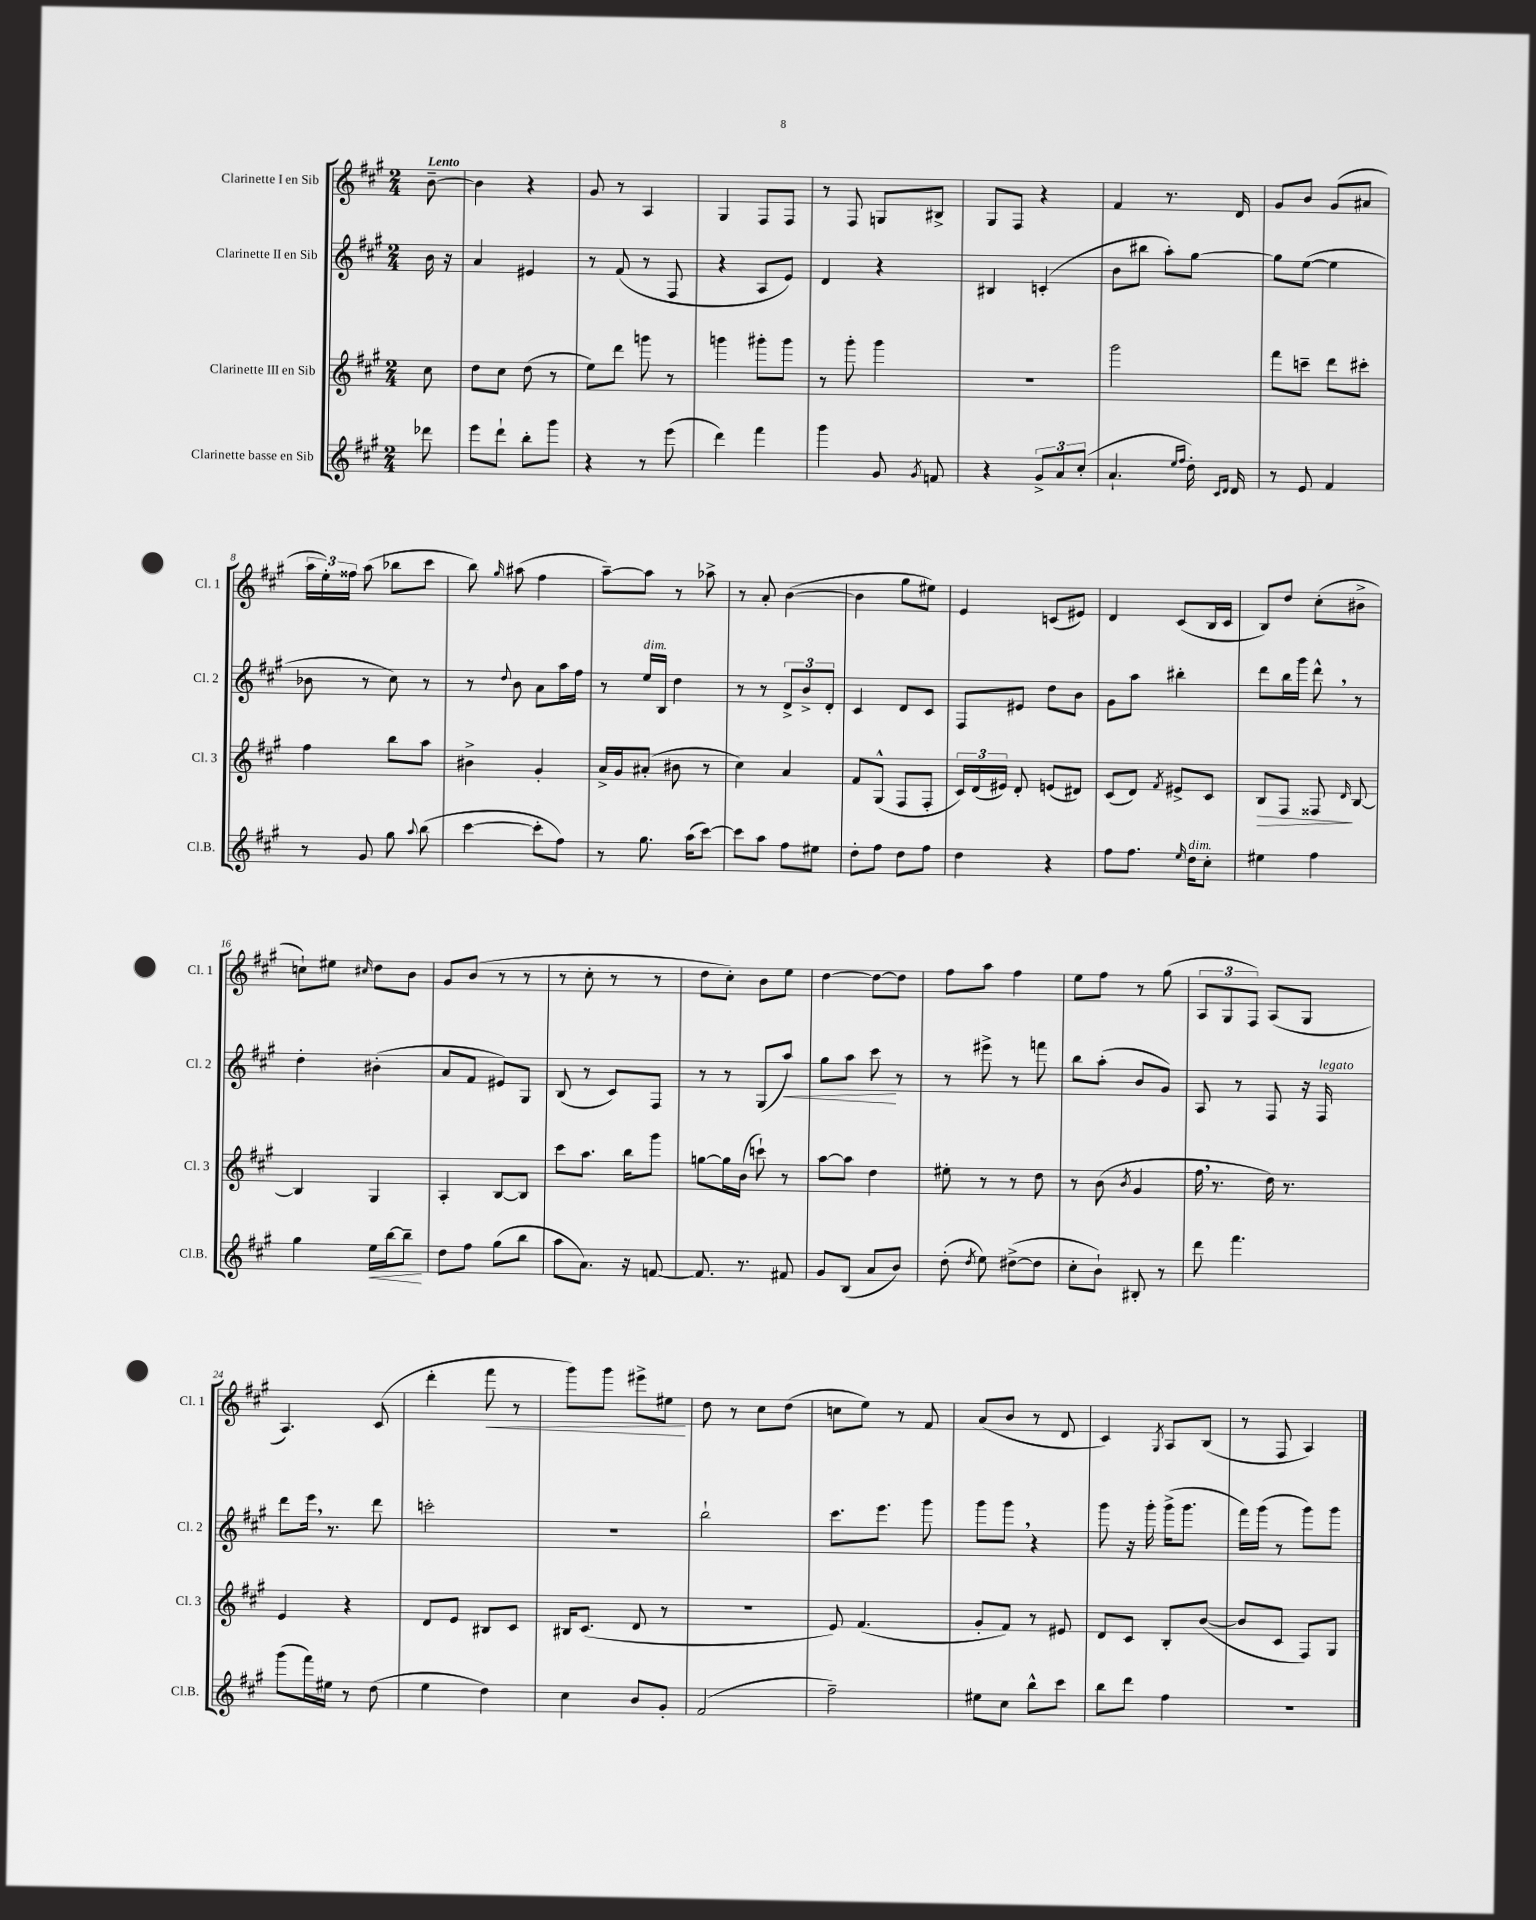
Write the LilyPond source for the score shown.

<<
\new StaffGroup <<
\new Staff = "s0" \with { instrumentName = "Clarinette I en Sib" shortInstrumentName = "Cl. 1" } {
    \clef treble \key a \major \numericTimeSignature \time 2/4 \partial 8 \tempo "Lento"
    \autoBeamOff b'8~-- |
    b'4 r4 |
    gis'8 r8 a4 |
    gis4 fis8[ fis8] |
    r8 fis8 g8[ bis8]-> |
    gis8[ fis8] r4 |
    fis'4 r8. d'16 |
    gis'8[ b'8] gis'8[( ais'8] |
    \tuplet 3/2 { a''16[ e''16-.) fisis''16] } a''8( bes''8[ cis'''8] |
    b''8) \grace { gis''16 } ais''8( fis''4 |
    a''8[~--) a''8] r8 aes''8-> |
    r8 a'8-. b'4~( |
    b'4 gis''8[ eis''8]) |
    e'4 c'8[( eis'8]) |
    d'4 cis'8[( b16 cis'16] |
    b8[) d''8] cis''8[-.( bis'8]-> |
    c''8[-!) eis''8] \grace { cis''16 } d''8[ b'8] |
    gis'8[ b'8]( r8 r8 |
    r8 cis''8-. r8 r8 |
    d''8[ cis''8]-.) b'8[ e''8] |
    d''4~ d''8[~ d''8] |
    fis''8[ a''8] fis''4 |
    e''8[ fis''8] r8 gis''8( |
    \tuplet 3/2 { a8[ gis8 fis8]) } a8[( gis8] |
    a4.) cis'8( |
    d'''4-. fis'''8\< r8 |
    gis'''8[) gis'''8] eis'''8[-> eis''8]\! |
    d''8 r8 cis''8[ d''8]( |
    c''8[ e''8]) r8 fis'8 |
    a'8[( b'8] r8 d'8 |
    cis'4) \acciaccatura { gis8 } a8[ b8]( |
    r8 fis8 a4) \bar "|." |
}
\new Staff = "s1" \with { instrumentName = "Clarinette II en Sib" shortInstrumentName = "Cl. 2" } {
    \clef treble \key a \major \numericTimeSignature \time 2/4 \partial 8
    \autoBeamOff b'16 r16 |
    a'4 eis'4 |
    r8 fis'8( r8 fis8 |
    r4 a8[ e'8]) |
    d'4 r4 |
    bis4 c'4-.( |
    b'8[ bis''8] a''8[-.) gis''8]~ |
    gis''8[ e''8]~( e''4 |
    bes'8 r8 cis''8) r8 |
    r8 \appoggiatura { d''8 } b'8 a'8[ a''16 fis''16] |
    r8 e''16[^\markup { \italic "dim." } b16] d''4 |
    r8 r8 \tuplet 3/2 { d'8[-> b'8-> d'8]-. } |
    cis'4 d'8[ cis'8] |
    fis8[ eis'8] d''8[ b'8] |
    gis'8[ a''8] bis''4-. |
    d'''8[ b''16 gis'''16] d'''8-^ \breathe r8 |
    d''4-. bis'4-.( |
    a'8[ fis'8] eis'8[) gis8] |
    b8( r8 cis'8[) fis8] |
    r8 r8 gis8[( a''8]\<) |
    gis''8[ a''8] cis'''8\! r8 |
    r8 eis'''8-> r8 f'''8 |
    b''8[ a''8]-.( b'8[ gis'8]) |
    a8 r8 fis8 r16 fis16^\markup { \italic "legato" } |
    d'''8[ e'''16] \breathe r8. d'''8 |
    c'''2-. |
    r2 |
    b''2-! |
    cis'''8.[ e'''8.] gis'''8 |
    gis'''8[ gis'''8] \breathe r4 |
    gis'''8 r16 gis'''16-. gis'''16[->( gis'''8.] |
    fis'''16[) gis'''16]( r8 gis'''8[) gis'''8] \bar "|." |
}
\new Staff = "s2" \with { instrumentName = "Clarinette III en Sib" shortInstrumentName = "Cl. 3" } {
    \clef treble \key a \major \numericTimeSignature \time 2/4 \partial 8
    \autoBeamOff cis''8 |
    d''8[ cis''8] d''8( r8 |
    e''8[) d'''8] g'''8 r8 |
    g'''4 gis'''8[-. gis'''8] |
    r8 gis'''8-. gis'''4 |
    r2 |
    gis'''2 |
    fis'''8[ c'''8]-- d'''8[ cis'''8]-. |
    fis''4 b''8[ a''8] |
    bis'4-> gis'4-. |
    a'16[-> gis'16 ais'8]-.( bis'8 r8 |
    cis''4) a'4 |
    fis'8[ gis8]-^( fis8[ fis8]-. |
    \tuplet 3/2 { cis'16[) d'16( eis'16]) } d'8-. e'8[( dis'8]) |
    cis'8[( d'8]) \acciaccatura { fis'8 } eis'8[-> cis'8] |
    b8[\> fis8] fisis8\! \grace { d'16 } b8~ |
    b4 gis4 |
    a4-. b8[~ b8] |
    cis'''8[ a''8.] b''16[ gis'''8] |
    g''8[~ g''16 b'16]( c'''8-!) r8 |
    a''8[~ a''8] d''4 |
    eis''8-. r8 r8 d''8 |
    r8 b'8( \acciaccatura { b'8 } gis'4 |
    fis''16 \breathe r8. d''16) r8. |
    e'4 r4 |
    d'8[ e'8] bis8[ cis'8] |
    bis16[ cis'8.]( d'8 r8 |
    r2 |
    e'8) fis'4.( |
    gis'8[-. fis'8]) r8 eis'8 |
    d'8[ cis'8] b8[-. b'8]~( |
    b'8[ cis'8] fis8[) gis8] \bar "|." |
}
\new Staff = "s3" \with { instrumentName = "Clarinette basse en Sib" shortInstrumentName = "Cl.B." } {
    \clef treble \key a \major \numericTimeSignature \time 2/4 \partial 8
    \autoBeamOff des'''8 |
    e'''8[ d'''8]-! b''8[-. gis'''8] |
    r4 r8 e'''8( |
    d'''4) fis'''4 |
    gis'''4 gis'8 \acciaccatura { gis'8 } f'8 |
    r4 \tuplet 3/2 { gis'8[-> a'8 cis''8]-.( } |
    a'4.-! \grace { e''16[ fis''16] } d''16-.) \grace { cis'16[ d'16] } d'16 |
    r8 e'8 fis'4 |
    r8 gis'8 gis''8 \appoggiatura { a''8 } b''8( |
    cis'''4~ cis'''8[-. fis''8]) |
    r8 gis''8. a''16[( cis'''8]~) |
    cis'''8[ a''8] fis''8[ eis''8] |
    d''8[-. fis''8] d''8[ fis''8] |
    d''4 r4 |
    fis''8[ fis''8.] \grace { e''16 } d''16[^\markup { \italic "dim." } cis''8]-. |
    eis''4 fis''4 |
    gis''4 e''16[\< b''16~ b''8]--\! |
    d''8[ fis''8] gis''8[( b''8] |
    a''8[ a'8.]) r16 f'8~ |
    f'8. r8. fis'8 |
    gis'8[ b8]( a'8[ b'8]) |
    d''8-.( \acciaccatura { d''8 } e''8) dis''8[~->( dis''8] |
    cis''8[-. b'8]-!) bis8-. r8 |
    d'''8 fis'''4. |
    gis'''8[( fis'''16) eis''16] r8 d''8( |
    e''4 d''4) |
    cis''4 b'8[ gis'8]-. |
    fis'2( |
    fis''2--) |
    eis''8[ cis''8] b''8[-^ cis'''8] |
    b''8[ d'''8] fis''4 |
    r2 \bar "|." |
}
>>
>>
